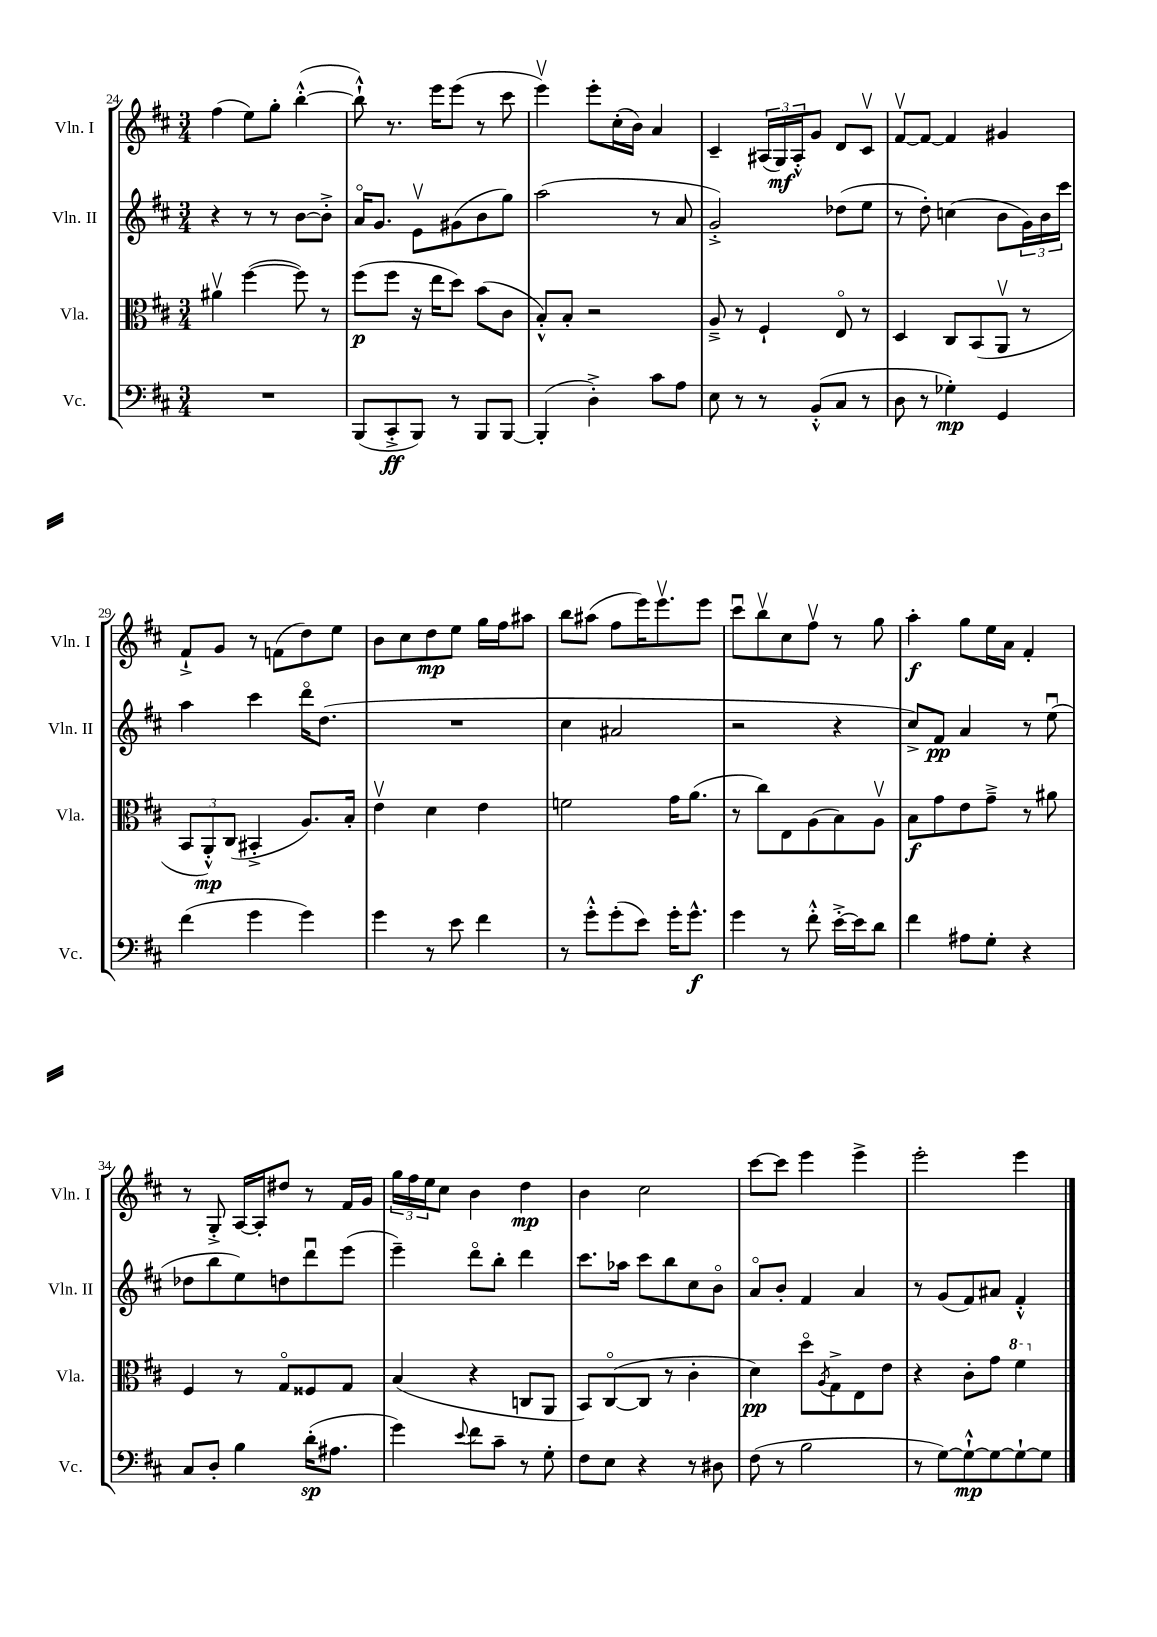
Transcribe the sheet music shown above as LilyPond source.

<<
\new StaffGroup <<
\new Staff = "s0" \with { instrumentName = "Vln. I" shortInstrumentName = "Vln. I" } {
    \clef treble \key d \major \numericTimeSignature \time 3/4
    fis''4( e''8) g''8-. b''4~-.-^( |
    b''8-!-^) r8. e'''16 e'''8( r8 cis'''8 |
    e'''4\upbow) e'''8-. cis''16-.( b'16) a'4 |
    cis'4-- \tuplet 3/2 { ais16( g16\mf) ais16-.-^ } g'8 d'8 cis'8\upbow |
    fis'8~\upbow fis'8~ fis'4 gis'4 |
    fis'8-!-> g'8 r8 f'8( d''8) e''8 |
    b'8 cis''8 d''8\mp e''8 g''16 fis''16 ais''8 |
    b''8 ais''8( fis''8 e'''16) e'''8.\upbow e'''8 |
    cis'''8\downbow b''8\upbow cis''8 fis''8\upbow r8 g''8 |
    a''4-.\f g''8 e''16 a'16 fis'4-. |
    r8 g8-.-> a16~ a16-. dis''8 r8 fis'16 g'16 |
    \tuplet 3/2 { g''16 fis''16 e''16 } cis''8 b'4 d''4\mp |
    b'4 cis''2 |
    cis'''8~ cis'''8 e'''4 e'''4-> |
    e'''2-. e'''4 \bar "|." |
}
\new Staff = "s1" \with { instrumentName = "Vln. II" shortInstrumentName = "Vln. II" } {
    \clef treble \key d \major \numericTimeSignature \time 3/4
    r4 r8 r8 b'8~ b'8-.-> |
    a'16\flageolet g'8. e'8\upbow gis'8( b'8 g''8) |
    a''2( r8 a'8 |
    g'2-.->) des''8( e''8 |
    r8 d''8-.) c''4( b'8 \tuplet 3/2 { g'16) b'16 cis'''16 } |
    a''4 cis'''4 d'''16\flageolet d''8.( |
    R2. |
    cis''4 ais'2 |
    r2 r4 |
    cis''8->) fis'8\pp a'4 r8 e''8\downbow( |
    des''8 b''8 e''8) d''8 d'''8\downbow e'''8( |
    e'''4--) d'''8\flageolet b''8-. d'''4 |
    cis'''8. aes''16 cis'''8 b''8 cis''8 b'8\flageolet |
    a'8\flageolet b'8-. fis'4 a'4 |
    r8 g'8( fis'8) ais'8 fis'4-.-^ \bar "|." |
}
\new Staff = "s2" \with { instrumentName = "Vla." shortInstrumentName = "Vla." } {
    \clef alto \key d \major \numericTimeSignature \time 3/4
    ais'4\upbow fis''4~( fis''8) r8 |
    fis''8\p( fis''8 r16 e''16 d''8) b'8( cis'8 |
    b8-.-^) b8-. r2 |
    a8---> r8 fis4-! e8\flageolet r8 |
    d4 cis8 b,8( a,8\upbow r8 |
    \tuplet 3/2 { b,8 a,8-.-^\mp) cis8( } bis,4-.-> a8.) b16-. |
    e'4\upbow d'4 e'4 |
    f'2 g'16 a'8.( |
    r8 cis''8) e8 a8( b8) a8\upbow |
    b8\f g'8 e'8 g'8---> r8 ais'8 |
    fis4 r8 g8\flageolet fisis8 g8 |
    b4( r4 c8 a,8 |
    b,8) cis8~\flageolet( cis8 r8 cis'4-. |
    d'4\pp) d''8\flageolet \acciaccatura { a8 } g8-> e8 e'8 |
    r4 cis'8-. g'8 \ottava #1 fis''4 \ottava #0 \bar "|." |
}
\new Staff = "s3" \with { instrumentName = "Vc." shortInstrumentName = "Vc." } {
    \clef bass \key d \major \numericTimeSignature \time 3/4
    R2. |
    b,,8( cis,8-.->\ff b,,8) r8 b,,8 b,,8~ |
    b,,4-.( d4-.->) cis'8 a8 |
    e8 r8 r8 b,8-.-^( cis8 r8 |
    d8 r8 ges4-.\mp) g,4 |
    fis'4( g'4 g'4) |
    g'4 r8 e'8 fis'4 |
    r8 g'8-.-^ g'8-.( e'8) g'16-. g'8.-^\f |
    g'4 r8 fis'8-.-^ e'16~-.-> e'16 d'8 |
    fis'4 ais8 g8-. r4 |
    cis8 d8-. b4 d'16-.\sp( ais8. |
    g'4) \appoggiatura { e'8 } fis'8 cis'8-- r8 g8-. |
    fis8 e8 r4 r8 dis8 |
    fis8( r8 b2 |
    r8 g8~) g8~-!-^\mp g8~ g8~-! g8 \bar "|." |
}
>>
>>
\layout { \context { \Score currentBarNumber = #24 } }
